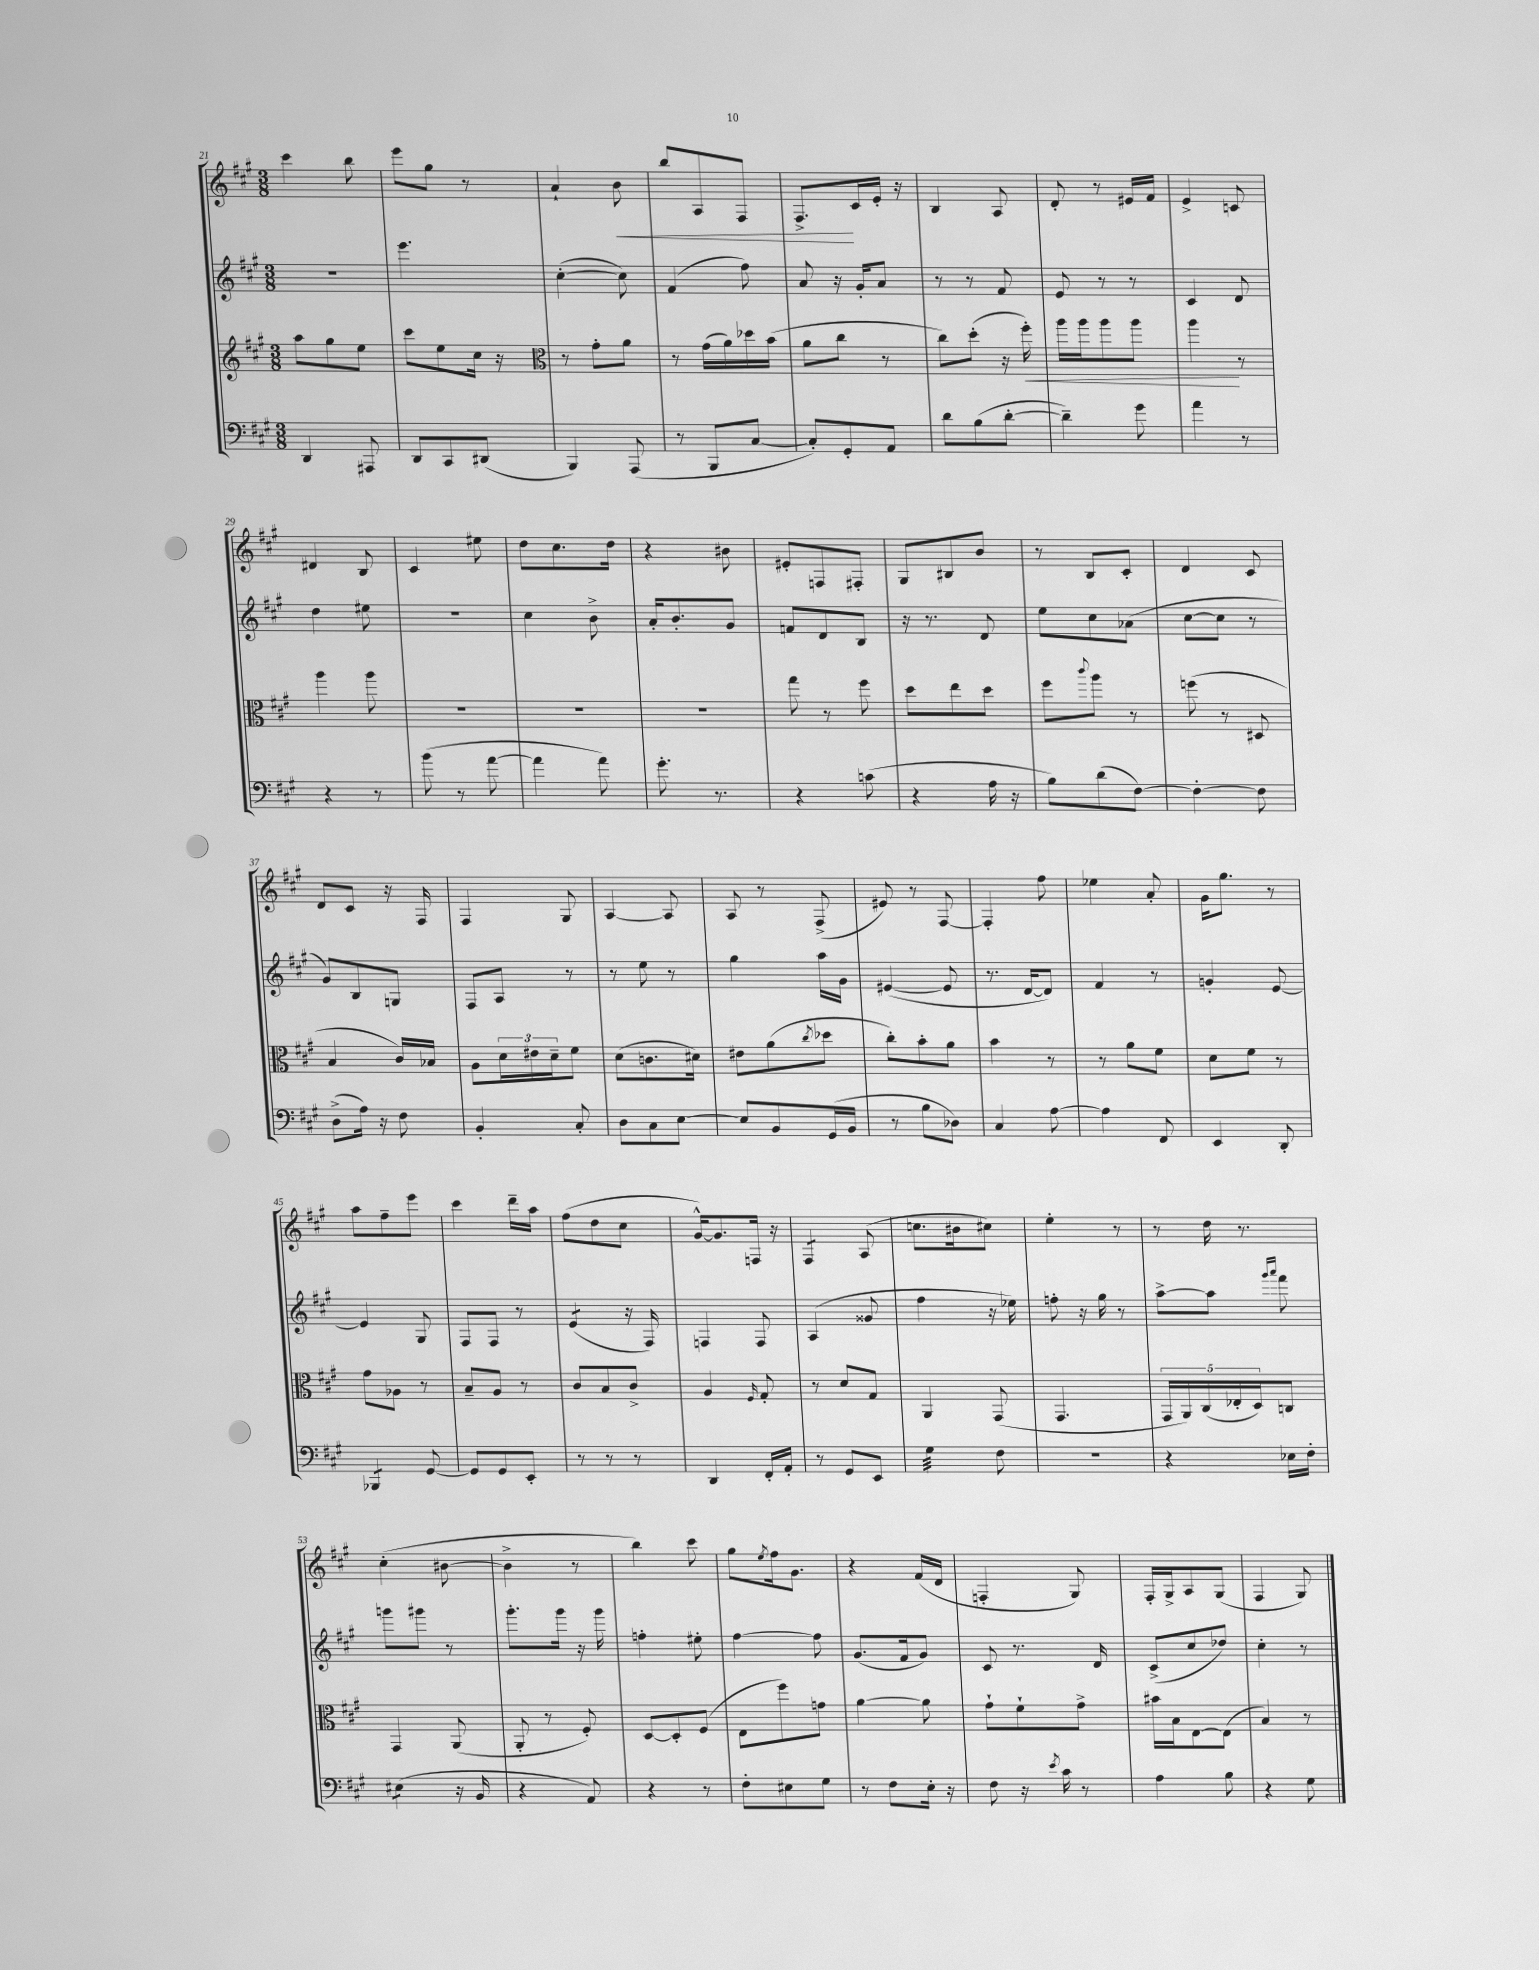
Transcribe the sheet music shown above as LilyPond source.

<<
\new StaffGroup <<
\new Staff = "s0" {
    \clef treble \key a \major \numericTimeSignature \time 3/8
    cis'''4 b''8 |
    e'''8 gis''8 r8 |
    a'4-! b'8\< |
    b''8 a8 fis8 |
    fis8.->\! cis'16 e'16-. r16 |
    b4 a8 |
    d'8-. r8 eis'16 fis'16 |
    e'4-> c'8 |
    dis'4 b8 |
    cis'4 eis''8 |
    d''8 cis''8. d''16 |
    r4 bis'8 |
    eis'8-. f8 fis8-. |
    gis8 bis8 b'8 |
    r8 b8 cis'8-. |
    d'4 cis'8 |
    d'8 cis'8 r16 fis16 |
    fis4 gis8 |
    a4~ a8 |
    a8 r8 fis8->( |
    eis'8) r8 fis8~ |
    fis4-. fis''8 |
    ees''4 a'8-. |
    gis'16 gis''8. r8 |
    a''8 fis''8-- e'''8 |
    cis'''4 d'''16-- a''16 |
    fis''8( d''8 cis''8 |
    gis'16~-^) gis'8. f16 r16 |
    fis4:8 a8( |
    c''8. bis'16 cis''8) |
    e''4-. r8 |
    r8 d''16 r8. |
    cis''4-.( bis'8~ |
    bis'4-> r8 |
    b''4) cis'''8 |
    gis''8 \acciaccatura { e''8 } fis''16 gis'8. |
    r4 fis'16( d'16 |
    f4-. gis8) |
    fis16-. gis16-> a8 gis8( |
    fis4 gis8) \bar "|." |
}
\new Staff = "s1" {
    \clef treble \key a \major \numericTimeSignature \time 3/8
    R4. |
    e'''4. |
    cis''4~-.( cis''8) |
    fis'4( fis''8) |
    a'8 r16 gis'16-. a'8 |
    r8 r8 fis'8 |
    e'8 r8 r8 |
    cis'4 d'8 |
    d''4 eis''8 |
    R4. |
    cis''4 b'8-> |
    a'16-. b'8.-. gis'8 |
    f'8 d'8 b8 |
    r16 r8. d'8 |
    e''8 cis''8 aes'8( |
    cis''8~ cis''8 r8 |
    gis'8) b8 g8 |
    fis8 a8 r8 |
    r8 e''8 r8 |
    gis''4 a''16 gis'16 |
    eis'4~( eis'8 |
    r8. d'16~ d'8) |
    fis'4 r8 |
    g'4-. e'8~ |
    e'4 gis8 |
    fis8 fis8 r8 |
    e'4:8( r16 fis16) |
    f4 f8 |
    a4( gisis'8 |
    fis''4 r16 ees''16) |
    f''8-. r16 gis''16 r8 |
    a''8~-> a''8 \grace { gis'''16 a'''16 } fis'''8 |
    g'''8 gis'''8 r8 |
    gis'''8.-. gis'''16 r16 gis'''16 |
    f''4-. eis''8-. |
    fis''4~ fis''8 |
    gis'8.( fis'16 gis'8) |
    cis'8 r8. d'16 |
    cis'8->( cis''8 des''8) |
    cis''4-. r8 \bar "|." |
}
\new Staff = "s2" {
    \clef treble \key a \major \numericTimeSignature \time 3/8
    a''8 gis''8 e''8 |
    cis'''8 e''8 cis''16 r16 |
    \clef alto r8 gis'8-. a'8 |
    r8 gis'16( a'16) des''16 b'16( |
    a'8 cis''8 r8 |
    cis''8) d''8-.( r16 fis''16-.\<) |
    a''16 a''16 a''8 a''8 |
    a''4\! r8 |
    a''4 a''8 |
    R4. |
    R4. |
    R4. |
    gis''8 r8 fis''8 |
    d''8 e''8 d''8 |
    fis''8 \appoggiatura { cis'''8 } a''8 r8 |
    f''8( r8 dis8 |
    b4 cis'16) bes16 |
    a8 \tuplet 3/2 { d'16 eis'16 d'16-- } fis'8 |
    d'8( c'8. dis'16) |
    eis'8 a'8( \acciaccatura { cis''8 } des''8 |
    cis''8-.) b'8-. a'8 |
    b'4 r8 |
    r8 a'8 fis'8 |
    d'8 fis'8 r8 |
    gis'8 aes8 r8 |
    b8-- a8 r8 |
    cis'8 b8 cis'8-> |
    a4 \grace { fis16 } gis8-. |
    r8 d'8 gis8 |
    a,4 gis,8( |
    gis,4. |
    \tuplet 5/4 { gis,16 a,16) cis16( ees16-. d16) } c8 |
    gis,4 a,8( |
    a,8-. r8 fis8-.) |
    d8~ d8-. fis8( |
    e8 fis''8) g'8 |
    a'4~ a'8 |
    gis'8-! fis'8-! gis'8-> |
    bis'16 b16 e8~ e8( |
    b4) r8 \bar "|." |
}
\new Staff = "s3" {
    \clef bass \key a \major \numericTimeSignature \time 3/8
    d,4 ais,,8 |
    d,8 cis,8 dis,8( |
    b,,4) a,,8( |
    r8 b,,8 cis8~ |
    cis8-.) gis,8-. a,8 |
    d'8 b8( d'8~-. |
    d'4--) gis'8 |
    a'4 r8 |
    r4 r8 |
    b'8( r8 a'8~ |
    a'4 a'8) |
    gis'8.-. r8. |
    r4 c'8( |
    r4 a16 r16 |
    b8) d'8( fis8~) |
    fis4~-. fis8 |
    d8->( a16) r16 fis8 |
    b,4-. cis8-. |
    d8 cis8 e8~ |
    e8 b,8 gis,16( b,16 |
    r8 b8 des8) |
    cis4 a8~ |
    a4 fis,8 |
    e,4 d,8-. |
    bes,,4:8 gis,8~ |
    gis,8 gis,8 e,8-. |
    r8 r8 r8 |
    d,4 fis,16-. a,16-. |
    r8 gis,8 e,8 |
    gis4:32 fis8 |
    R4. |
    r4 ees16 fis16-. |
    eis4:8( r16 b,16 |
    r4 a,8) |
    r4 r8 |
    fis8-. eis8 gis8 |
    r8 fis8 e16-. r16 |
    fis8 r16 \acciaccatura { e'8 } cis'16 r8 |
    a4 b8 |
    r4 gis8 \bar "|." |
}
>>
>>
\layout { \context { \Score currentBarNumber = #21 } }
